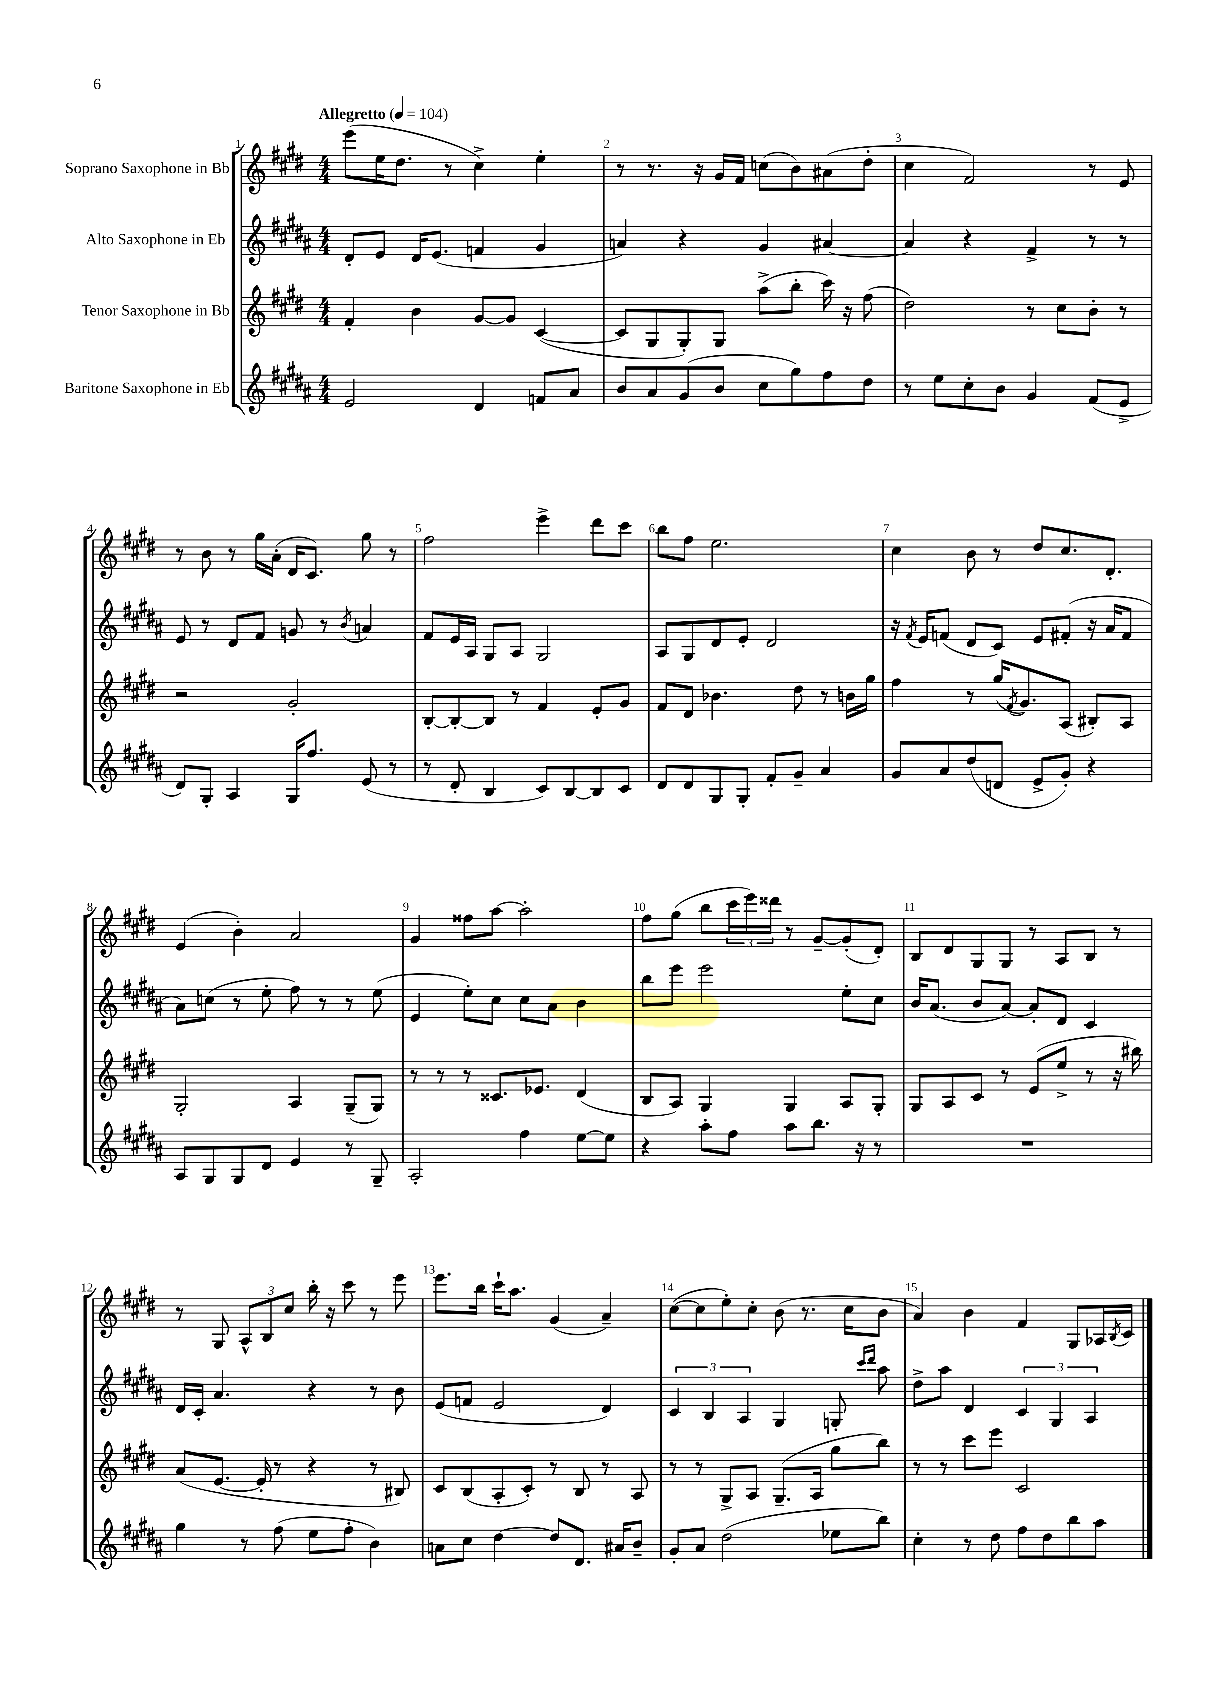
<<
\new StaffGroup <<
\new Staff = "s0" \with { instrumentName = "Soprano Saxophone in Bb" } {
    \clef treble \key e \major \numericTimeSignature \time 4/4 \tempo "Allegretto" 4 = 104
    e'''8( e''16 dis''8. r8 cis''4->) e''4-. |
    r8 r8. r16 gis'16 fis'16 c''8( b'8) ais'8( dis''8-. |
    cis''4 fis'2) r8 e'8 |
    r8 b'8 r8 gis''16 a'16-.( dis'16 cis'8.) gis''8 r8 |
    fis''2 e'''4-> dis'''8 cis'''8 |
    b''8 fis''8 e''2. |
    cis''4 b'8 r8 dis''8 cis''8. dis'8.-. |
    e'4( b'4-.) a'2 |
    gis'4 fisis''8 a''8~ a''2-. |
    fis''8 gis''8( b''8 \tuplet 3/2 { cis'''16 e'''16) disis'''16 } r8 gis'8~-- gis'8-.( dis'8-.) |
    b8 dis'8 gis8 gis8 r8 a8 b8 r8 |
    r8 gis8 \tuplet 3/2 { a8-^ b8 cis''8 } b''16-. r16 cis'''8 r8 e'''8 |
    e'''8. b''16 cis'''16-! a''8. gis'4( a'4--) |
    cis''8~( cis''8 e''8-.) cis''8-. b'8( r8. cis''16 b'8 |
    a'4) b'4 fis'4 gis8 aes16 \acciaccatura { b8 } cis'16 \bar "|." |
}
\new Staff = "s1" \with { instrumentName = "Alto Saxophone in Eb" } {
    \clef treble \key b \major \numericTimeSignature \time 4/4
    dis'8-. e'8 dis'16 e'8.( f'4 gis'4 |
    a'4) r4 gis'4 ais'4~ |
    ais'4 r4 fis'4-> r8 r8 |
    e'8 r8 dis'8 fis'8 g'8 r8 \acciaccatura { b'8 } a'4 |
    fis'8 e'16 ais16 gis8 ais8 gis2 |
    ais8 gis8 dis'8 e'8-. dis'2 |
    r16 \acciaccatura { fis'8 } e'16 f'8( dis'8 cis'8) e'8 fis'8-.( r16 ais'16 fis'8 |
    ais'8) c''8( r8 e''8-. fis''8) r8 r8 e''8( |
    e'4 e''8-.) cis''8 cis''8 ais'8 b'4 |
    b''8 e'''8 e'''2 e''8-. cis''8 |
    b'16 ais'8.( b'8 ais'8~) ais'8-. dis'8 cis'4 |
    dis'16 cis'16-. ais'4. r4 r8 b'8 |
    e'8( f'8 e'2 dis'4) |
    \tuplet 3/2 { cis'4 b4 ais4 } gis4 g8-. \grace { cis'''16 dis'''16 } ais''8 |
    dis''8-> ais''8 dis'4 \tuplet 3/2 { cis'4 gis4 ais4 } \bar "|." |
}
\new Staff = "s2" \with { instrumentName = "Tenor Saxophone in Bb" } {
    \clef treble \key e \major \numericTimeSignature \time 4/4
    fis'4-. b'4 gis'8~ gis'8 cis'4~( |
    cis'8 gis8 gis8-.) gis8 a''8->( b''8-. cis'''16) r16 fis''8( |
    dis''2) r8 cis''8 b'8-. r8 |
    r2 gis'2-. |
    b8~-. b8~-. b8 r8 fis'4 e'8-. gis'8 |
    fis'8 dis'8 bes'4. dis''8 r8 b'16 gis''16 |
    fis''4 r8 gis''16( \acciaccatura { fis'8 } gis'8.) a8( bis8-.) a8 |
    gis2-. a4 gis8--( gis8) |
    r8 r8 r8 cisis'8. ees'8. dis'4( |
    b8 a8) gis4 gis4 a8 gis8-. |
    gis8 a8 cis'8 r8 e'8( e''8-> r8 r16 bis''16) |
    a'8( e'8.~ e'16-. r8 r4 r8 bis8) |
    cis'8 b8( a8-. cis'8-.) r8 b8 r8 a8 |
    r8 r8 gis8-> a8 gis8.--( a16 gis''8 b''8) |
    r8 r8 cis'''8 e'''8 cis'2 \bar "|." |
}
\new Staff = "s3" \with { instrumentName = "Baritone Saxophone in Eb" } {
    \clef treble \key b \major \numericTimeSignature \time 4/4
    e'2 dis'4 f'8 ais'8 |
    b'8 ais'8 gis'8( b'8 cis''8 gis''8) fis''8 dis''8 |
    r8 e''8 cis''8-. b'8 gis'4 fis'8( e'8-> |
    dis'8) gis8-. ais4 gis16 fis''8. e'8( r8 |
    r8 dis'8-. b4 cis'8) b8~ b8 cis'8 |
    dis'8 dis'8 gis8 gis8-. fis'8-. gis'8-- ais'4 |
    gis'8 ais'8 dis''8( d'8 e'8-> gis'8-.) r4 |
    ais8 gis8 gis8 dis'8 e'4 r8 gis8-- |
    ais2-. fis''4 e''8~ e''8 |
    r4 ais''8-. fis''8 ais''8 b''8. r16 r8 |
    R1 |
    gis''4 r8 fis''8( e''8 fis''8-. b'4) |
    a'8 cis''8 dis''4~ dis''8 dis'8. ais'16 b'8-- |
    gis'8-. ais'8 dis''2( ees''8 b''8) |
    cis''4-. r8 dis''8 fis''8 dis''8 b''8 ais''8 \bar "|." |
}
>>
>>
\layout { \context { \Score \override BarNumber.break-visibility = ##(#f #t #t) barNumberVisibility = #all-bar-numbers-visible } }
